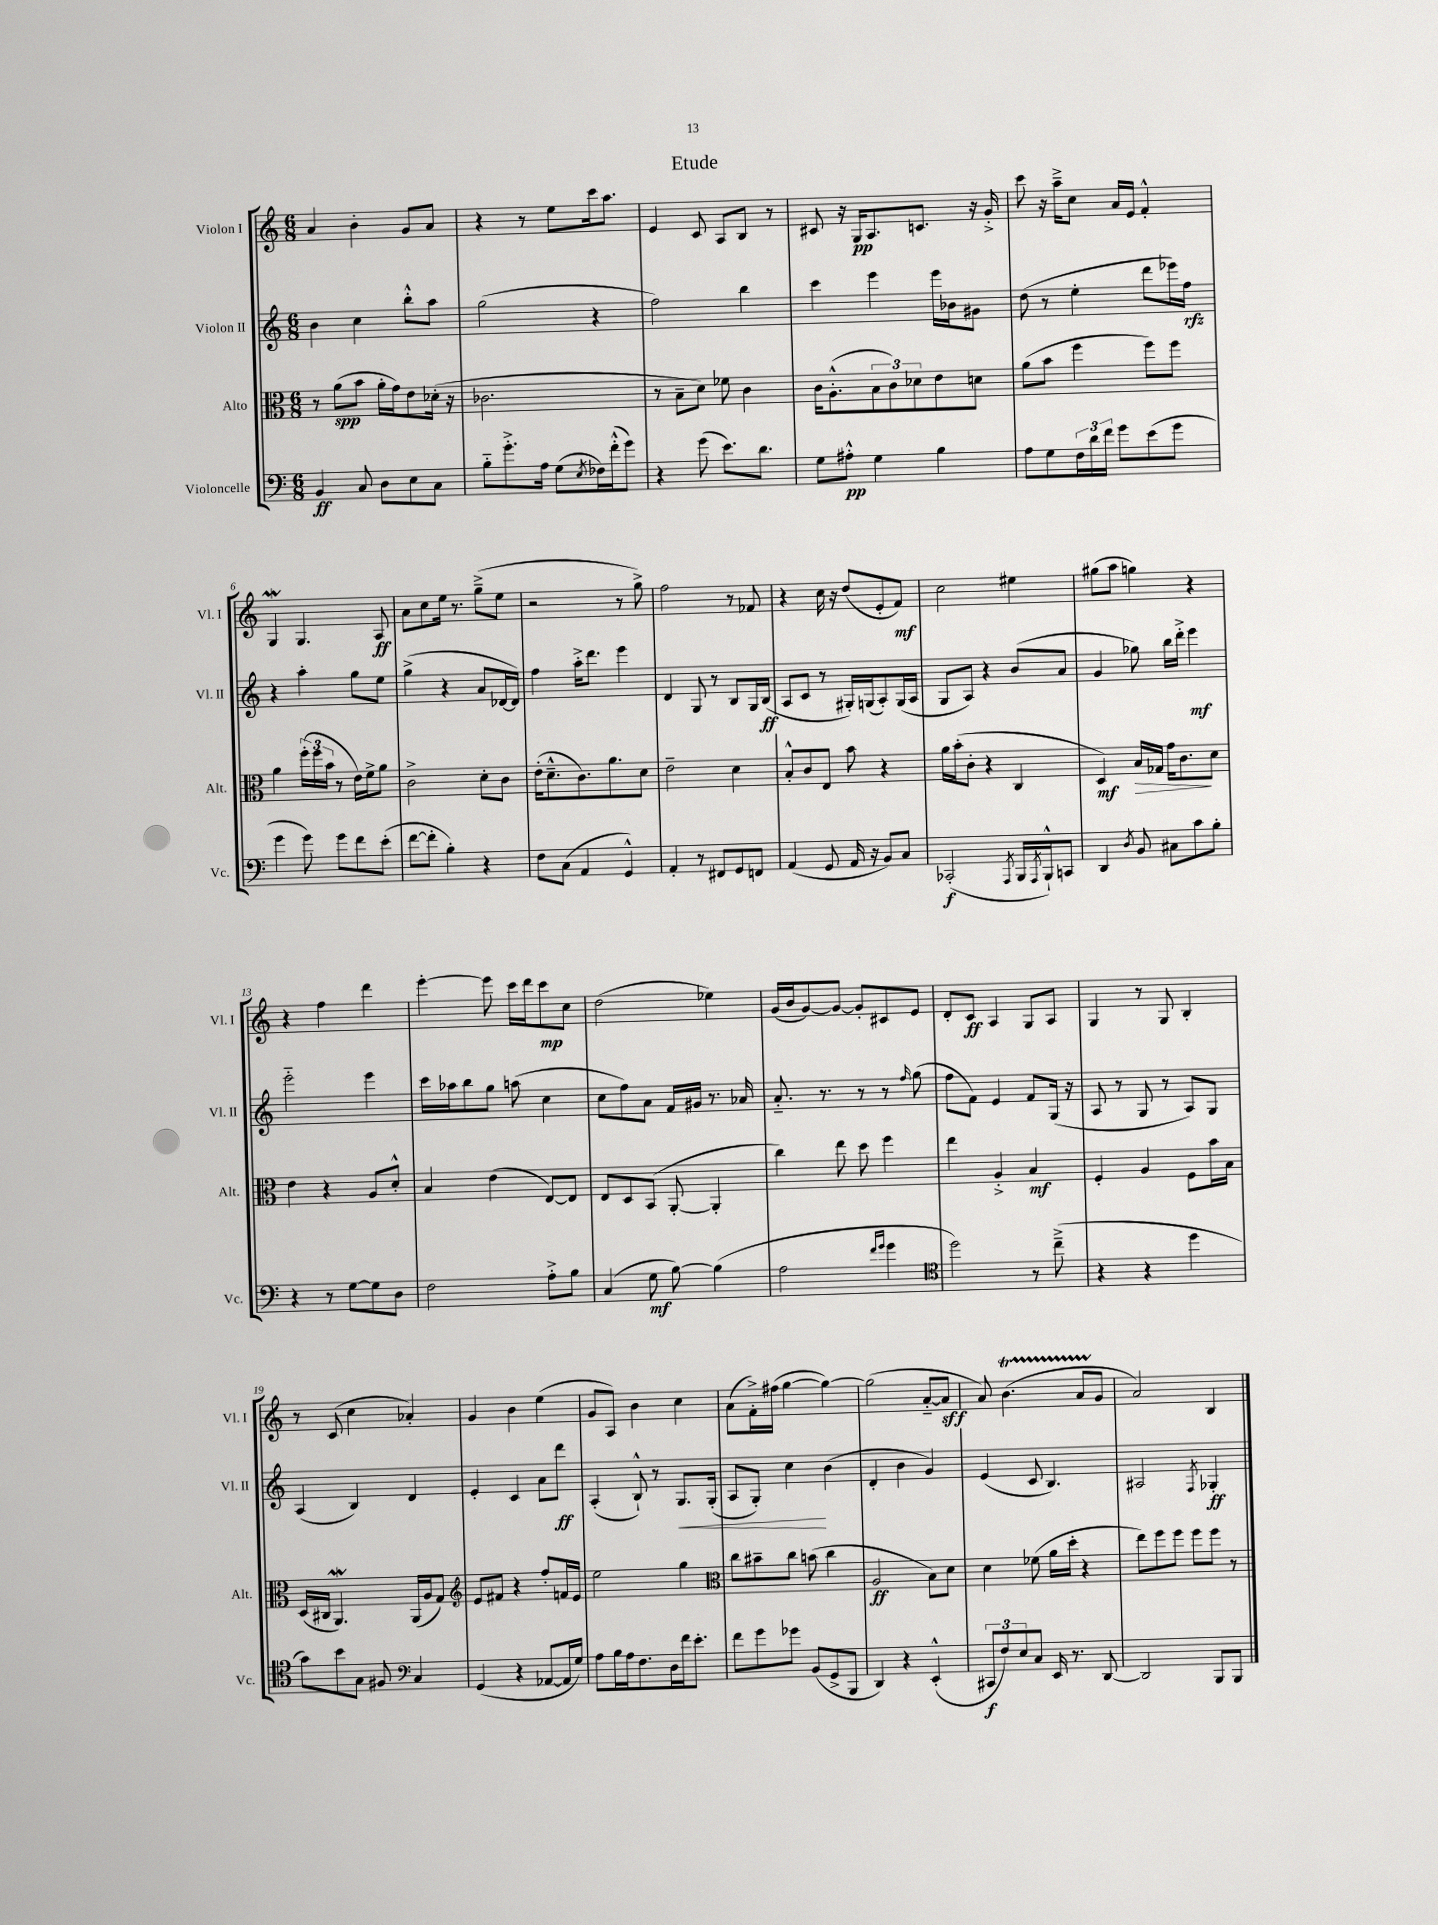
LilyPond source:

\header { title = "Etude" }
<<
\new StaffGroup <<
\new Staff = "s0" \with { instrumentName = "Violon I" shortInstrumentName = "Vl. I" } {
    \clef treble \key c \major \numericTimeSignature \time 6/8
    a'4 b'4-. g'8 a'8 |
    r4 r8 e''8 c'''16 a''8. |
    e'4 c'8 a8 b8 r8 |
    cis'8 r16 g16\pp a8. c'8. r16 g'16-.-> |
    c'''8 r16 a''16---> c''8 a'16 e'16 f'4-.-^ |
    g4\mordent g4. a8\ff |
    a'8 c''8 e''16 r8. g''8--->( e''8 |
    r2 r8 g''8->) |
    f''2 r8 fes'8 |
    r4 c''16 r16 d''8( e'8-. f'8\mf) |
    c''2 eis''4 |
    gis''8( a''8 g''4) r4 |
    r4 f''4 d'''4 |
    e'''4~-. e'''8 c'''16 d'''16 c'''8\mp c''8 |
    d''2( ees''4) |
    g'16( b'16 g'8~) g'8~ g'8-. cis'8 e'8 |
    d'8-. c'8\ff a4 g8 a8 |
    g4 r8 g8 b4-. |
    r8 c'8( c''4 aes'4-.) |
    g'4 b'4 e''4( |
    g'8 a8) b'4 c''4 |
    a'8( f'16-.->) fis''16( g''4~ g''4~) |
    g''2( a'8~-_ a'8\sff |
    a'8) b'4.\startTrillSpan( a'8 g'8\stopTrillSpan |
    a'2) b4 \bar "|." |
}
\new Staff = "s1" \with { instrumentName = "Violon II" shortInstrumentName = "Vl. II" } {
    \clef treble \key c \major \numericTimeSignature \time 6/8
    b'4 c''4 b''8-.-^ a''8 |
    g''2( r4 |
    f''2) b''4 |
    c'''4 e'''4 e'''16 bes'16 gis'8 |
    d''8( r8 e''4-. d'''8 ees'''16) f''16\rfz |
    r4 a''4-. g''8 e''8 |
    g''4->( r4 a'8 des'16~ des'16) |
    f''4 a''16-.-> d'''8. e'''4 |
    d'4 g8 r8 b8 g16 b16\ff( |
    a8 c'8 r8 gis16-.) g16( a8-.) g16( a16 |
    g8 a8) r4 b'8( a'8 |
    g'4 ges''8) b''16 d'''16-.-> e'''4\mf |
    e'''2-_ e'''4 |
    c'''16 aes''16 b''8 g''8 a''8( c''4 |
    c''8 f''8) a'8 f'16 gis'16 r8. aes'16 |
    a'8.-_ r8. r8 r8 \grace { f''16 } g''8( |
    f''8 f'8) e'4 f'8 g16( r16 |
    a8 r8 g8 r8 a8) g8 |
    a4( b4) d'4 |
    e'4-. c'4 a'8 d'''8\ff |
    a4-.( b8-!-^) r8 g8.\< g16-.( |
    a8 g8-.) c''4\! b'4( |
    d'4-. b'4 g'4) |
    e'4( c'8 b4.) |
    ais2 \acciaccatura { f8 } ges4-.\ff \bar "|." |
}
\new Staff = "s2" \with { instrumentName = "Alto" shortInstrumentName = "Alt." } {
    \clef alto \key c \major \numericTimeSignature \time 6/8
    r8 a'8\spp( b'8 a'16-. g'16) e'8 des'16-.( r16 |
    ces'2. |
    r8 b8-- d'8) fes'8 c'4 |
    c'16 a8.-.-^( \tuplet 3/2 { b8 c'8) des'8 } e'8 d'8 |
    a'8( b'8 f''4 f''8) f''8 |
    a'4 \tuplet 3/2 { f''16-.( f''16 b'16 } r8 e'16) f'16-> a'8 |
    c'2-> d'8-. c'8 |
    e'16-.( d'8.---^ c'8.) a'8. d'8 |
    e'2-- d'4 |
    b8-.-^ c'8 e8 b'8 r4 |
    a'16 b'16-.( c'8-. r4 c4 |
    d4\mf) b16\> ges16 g'16 c'8.\! d'8 |
    e'4 r4 a8 d'8-.-^ |
    b4 e'4( e8~) e8 |
    e8 d8 b,8( a,8~-. a,4-. |
    c''4) e''8 d''8 f''4 |
    e''4 a4-.-> b4\mf |
    f4-. a4 f8 b'16 b16 |
    d16( cis16 a,4.\mordent) a,16( a16 g8) |
    \clef treble e'8 fis'8 r4 f''8-. f'16 e'16 |
    e''2 g''4 |
    \clef alto c''8 bis'8-- c''8 b'8( c''4 |
    a2\ff b8) d'8 |
    d'4 fes'8( a'16 d''16-. r4 |
    e''8) f''8 f''8 f''8 f''8 r8 \bar "|." |
}
\new Staff = "s3" \with { instrumentName = "Violoncelle" shortInstrumentName = "Vc." } {
    \clef bass \key c \major \numericTimeSignature \time 6/8
    b,4\ff c8 d8 e8 c8 |
    b8-_ g'8.-.-> a16 g8( \acciaccatura { e8 } fes16) f'16-.-^( g'8) |
    r4 g'8( e'8.) d'8. |
    g8 ais8-.-^\pp g4 b4 |
    a8 g8 \tuplet 3/2 { f16 d'16 f'16 } g'8 e'8( g'8 |
    g'4 g'8) g'8 f'8 e'8-.( |
    f'8~ f'8-. b4-.) r4 |
    f8 c8( a,4 g,4-^) |
    a,4-. r8 fis,8 g,8 f,8 |
    a,4( g,8 a,16 r16 b,8) c8 |
    ces,2-.\f( \acciaccatura { a,,8 } b,,16 \acciaccatura { a,,8 } b,,16-!-^) c,8 |
    d,4 \acciaccatura { d8 } b,8 cis8 c'8 b8-. |
    r4 r8 g8~ g8 d8 |
    f2 a8-.-> b8 |
    c4( g8\mf b8~) b4( |
    a2 \grace { f'16 g'16 } g'4 |
    \clef tenor d''2) r8 c''8--->( |
    r4 r4 d''4 |
    g'8) b'8 g8 fis8 \clef bass c4 |
    g,4( r4 aes,8~ aes,16 g16) |
    a8 b16 a16 f8. d16 f'16 e'8.-. |
    f'8 g'8 ges'8 b,8( g,8-> b,,8 |
    d,4) r4 e,4-.-^( |
    \tuplet 3/2 { cis,8\f f8) e8 } c8 e,16 r8. d,8~ |
    d,2 b,,8 b,,8 \bar "|." |
}
>>
>>
